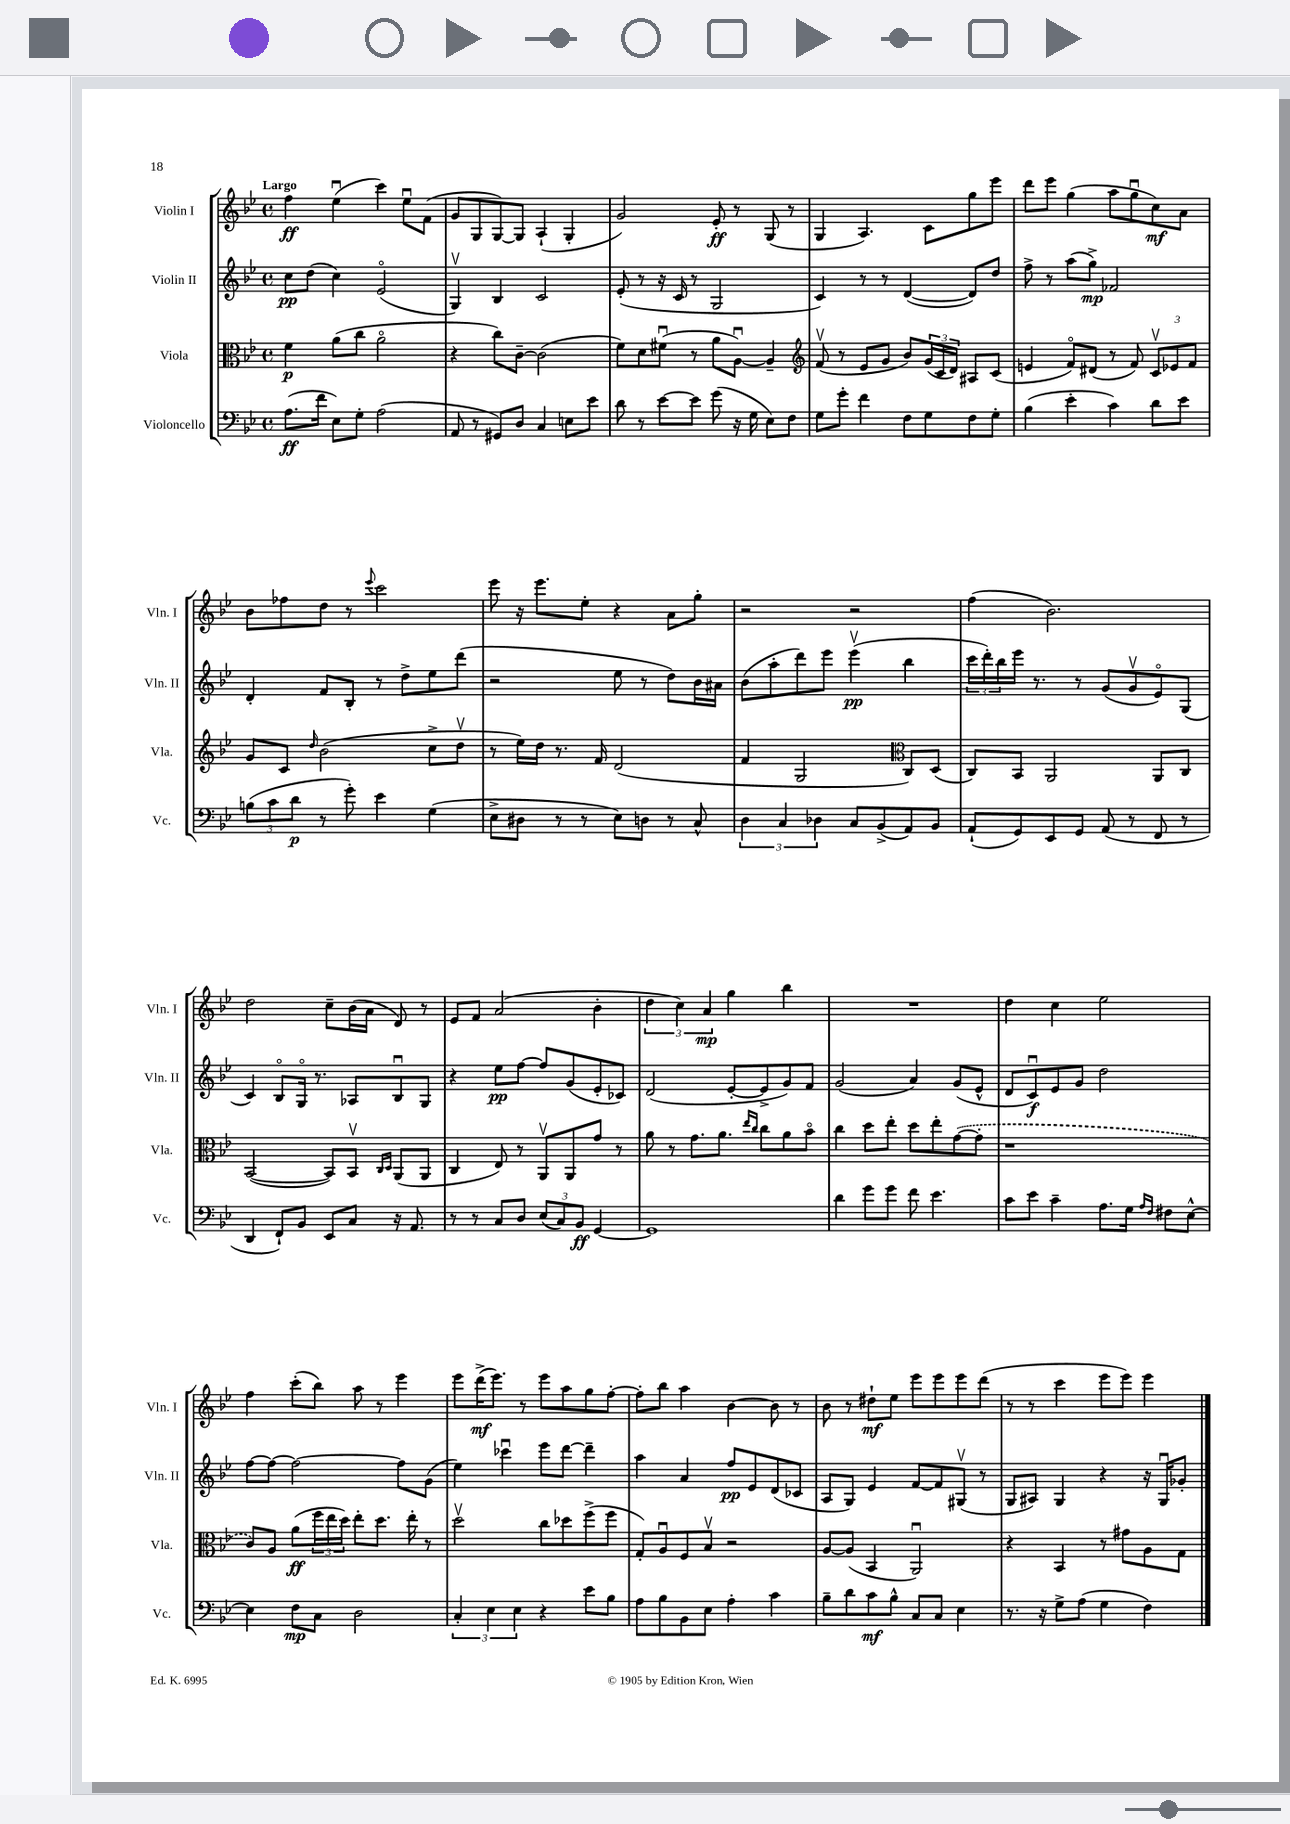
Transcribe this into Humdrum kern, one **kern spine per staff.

**kern	**kern	**kern	**kern
*staff4	*staff3	*staff2	*staff1
*clefF4	*clefC3	*clefG2	*clefG2
*k[b-e-]	*k[b-e-]	*k[b-e-]	*k[b-e-]
*M4/4	*M4/4	*M4/4	*M4/4
*met(c)	*met(c)	*met(c)	*met(c)
(8.A\L	4f\	8cc\L	4ff\
.	.	(8dd\J	.
16f\Jk	.	.	.
8E-\L)	(8a\L	4cc\)	(4ee-u\
8G'\J	8cc\J	.	.
(2A\	2ao\	(2e-o/	4ccc\)
.	.	.	8ee-u\L
.	.	.	(8f\J
=	=	=	=
8AA/	4r	4Gv/)	8g/L
8r	.	.	8G/
8GG#/L)	8cc\L)	4B-/	[8G/)
8D/J	[8c~\J	.	8G/]J
4C/	(2c\]	2c/	(4A`/
8E\L	.	.	4G'/
8e-\J	.	.	.
=	=	=	=
8d\	8f\L)	(8e-'/	2g/)
8r	8d\	8r	.
[8e-\L	(8f#u\J	16r	.
.	.	16c/	.
8e-\]J	8r	8r	.
(8g\	8a\L	2G/	8e-'/
16r	[8Au\J)	.	8r
16G\	.	.	.
8E-\L)	4A~/]	.	(8G/
8F\J	.	.	8r
=	=	=	=
*	*clefG2	*	*
8G\L	(8fv/	4c/)	4G/
8g'\J	8r	.	.
4f\	8e-/L	8r	4.A/)
.	8g/J	8r	.
8F\L	8b-/L)	([4d/	.
8G\	(24g/L	.	8c\L
.	24c/	.	.
.	24d/JJ)	.	.
8F\	8A#/L	8d/]L)	8gg\
8G'\J	(8c/J	8dd/J	8eee-\J
=	=	=	=
(4B-\	4e/	8ff^\	8ddd\L
.	.	8r	8eee-\J
4e-'\	8fo/L)	(8aa\L	(4gg\
.	(8d#/J	8gg^\J)	.
4c\)	8r	2f-/	8aa\L
.	8f/)	.	8ggu\
8d\L	12cv/L	.	8cc\)
.	12e-/	.	.
8e-\J	.	.	8a\J
.	12f/J	.	.
=	=	=	=
(12B\L	8g/L	4d'/	8b-\L
12c\	.	.	.
.	8c/J	.	8ff-\
12d\J	.	.	.
.	16qqdd/	.	.
8r	(2b-\	8f/L	8dd\J
8g'\)	.	8B-'/J	8r
.	.	.	8qqeee-/
4e-\	.	8r	2ccc\
.	.	8dd^\L	.
(4G\	8cc^\L	8ee-\	.
.	8ddv\J	(8ddd\J	.
=	=	=	=
8E-^\L	8r	2r	8eee-\
8D#\J	16ee-\LL)	.	16r
.	16dd\JJ	.	8.eee-\L
8r	8.r	.	.
8r	.	.	8ee-'\J
.	16f/	.	.
8E-\L)	(2d/	8ee-\	4r
8D\J	.	8r	.
8r	.	8dd\L)	8a\L
8C^^/	.	16b-\L	8gg'\J
.	.	16a#\JJ	.
=	=	=	=
6D\	4f/	(8b-\L	2r
.	.	8aa'\	.
6C/	.	.	.
.	2G/	8ddd\)	.
6D-\	.	.	.
.	.	8eee-\J	.
8C/L	.	(4eee-v\	2r
(8BB-^/	.	.	.
*	*clefC3	*	*
8AA/)	8C/L)	4bb-\	.
8BB-/J	(8D/J	.	.
=	=	=	=
(8AA`/L	8C/L)	24ccc\LL	(4ff\
.	.	24ddd'\)	.
.	.	24bb-\	.
8GG/)	8BB-/J	16eee-\JJ	.
.	.	8.r	.
8EE-/	2AA/	.	2.b-\)
8GG/J	.	8r	.
(8AA/	.	(8g/L	.
8r	.	8gv/	.
8FF/	8AA/L	8e-o/)	.
8r	8C/J	(8G/J	.
=	=	=	=
4DD/	([2BB-/	4c/)	2dd\
8FF`/L)	.	8B-o/L	.
8BB-/J	.	16Go/Jk	.
.	.	8.r	.
8EE-/L	8BB-/]L)	.	8cc~\L
8C/J	8BB-v/J	8A-/L	(16b-\L
.	.	.	16a\JJ
.	16qqC/LL	.	.
.	16qqD/JJ	.	.
16r	(8AA/L	8B-u/	8d/)
8.AA/	.	.	.
.	8AA/J	8G/J	8r
=	=	=	=
8r	4C/	4r	8e-/L
8r	.	.	8f/J
8C/L	8E-/)	8ee-\L	(2a/
8D/J	8r	[8ff\J	.
(12E-/L	8AAv/L	8ff/]L	.
12C/)	.	.	.
.	8AA/	(8g/	.
12BB-/J	.	.	.
[4GG/	8g/J	8e-'/	4b-'\
.	8r	8c-/J)	.
=	=	=	=
1GG]	8a\	(2d/	6dd\
.	8r	.	.
.	.	.	6cc\)
.	8.g\L	.	.
.	.	.	6a/
.	8.a\J	.	.
.	.	[8e-'/L	4gg\
.	16qqee-/LL	.	.
.	16qqcc/JJ	.	.
.	8cc\L	8e-^/]	.
.	8a\	8g/)	4bb-\
.	8b-o\J	8f/J	.
=	=	=	=
4d\	4cc\	(2g/	1r
8g\L	8dd\L	.	.
8g\J	8ee-'\J	.	.
8f\	8dd\L	4a/)	.
4.e-\	8ee-'\	.	.
.	([8g\	(8g/L	.
.	8g'\]J	8e-^^/J	.
=	=	=	=
8c\L	1r	8d/L	4dd\
8e-\J	.	8cu/)	.
4c~\	.	8e-/	4cc\
.	.	8g/J	.
8.A\L	.	2dd\	2ee-\
16G\Jk	.	.	.
16qqA/LL	.	.	.
16qqF/JJ	.	.	.
8F#\L	.	.	.
[8E-^^\J	.	.	.
=	=	=	=
4E-\]	8c/L)	[8ff\L	4ff\
.	8A/J	8ff\_J	.
8F\L	(8a\L	2ff\_	(8ccc'\L
8C\J	24ff\L	.	8bb-\J)
.	24ee-\	.	.
.	24dd\JJ)	.	.
2D\	8ee-'\L	.	8aa\
.	8.dd\J	.	8r
.	.	8ff\]L	4eee-\
.	16ee-'\	.	.
.	8r	(8g\J	.
=	=	=	=
6C'/	2ddv\	4ee-\)	8eee-\L
.	.	.	(16ddd^\K
6E-\	.	.	.
.	.	.	8.eee-\J)
.	.	4ccc-u\	.
6E-\	.	.	.
.	.	.	8r
4r	8cc\L	8eee-\L	8eee-\L
.	8dd-\	[8ddd\J	8aa\
8e-\L	(8ff^\	4ddd~\]	8gg\
8B-\J	8ff\J	.	[8ff'\J
=	=	=	=
8A\L	8G'/L)	4aa\	8ff'\]L
8B-\	8Au/	.	8bb-\J
8BB-\	8F/	4a/	4aa\
8E-\J	8B-v/J	.	.
4A'\	2r	8ff/L	[4b-\
.	.	8e-/	.
4c\	.	(8d/	8b-\]
.	.	8c-/J	8r
=	=	=	=
8B-~\L	[8A/L	8A/L	8b-\
8d\	(8A/]J	8G/J)	8r
8c\	4BB-/	4e-/	8dd#`\L
8B-^^\J	.	.	8ee-\J
8C/L	2AAu/)	[8f/L	8eee-\L
8C/J	.	8f/]	8eee-\
4E-\	.	(8G#v/J	8eee-\
.	.	8r	(8ddd\J
=	=	=	=
8.r	4r	8G/L	8r
.	.	8A#/J)	8r
16r	.	.	.
8G^\L	4BB-/	4G/	4ccc\
(8A\J	.	.	.
4G\	8r	4r	8eee-\L
.	8g#\L	.	8eee-\J)
4F\)	8A\	16r	4eee-\
.	.	16Gu/LK	.
.	8G\J	8g-'/J	.
==	==	==	==
*-	*-	*-	*-
